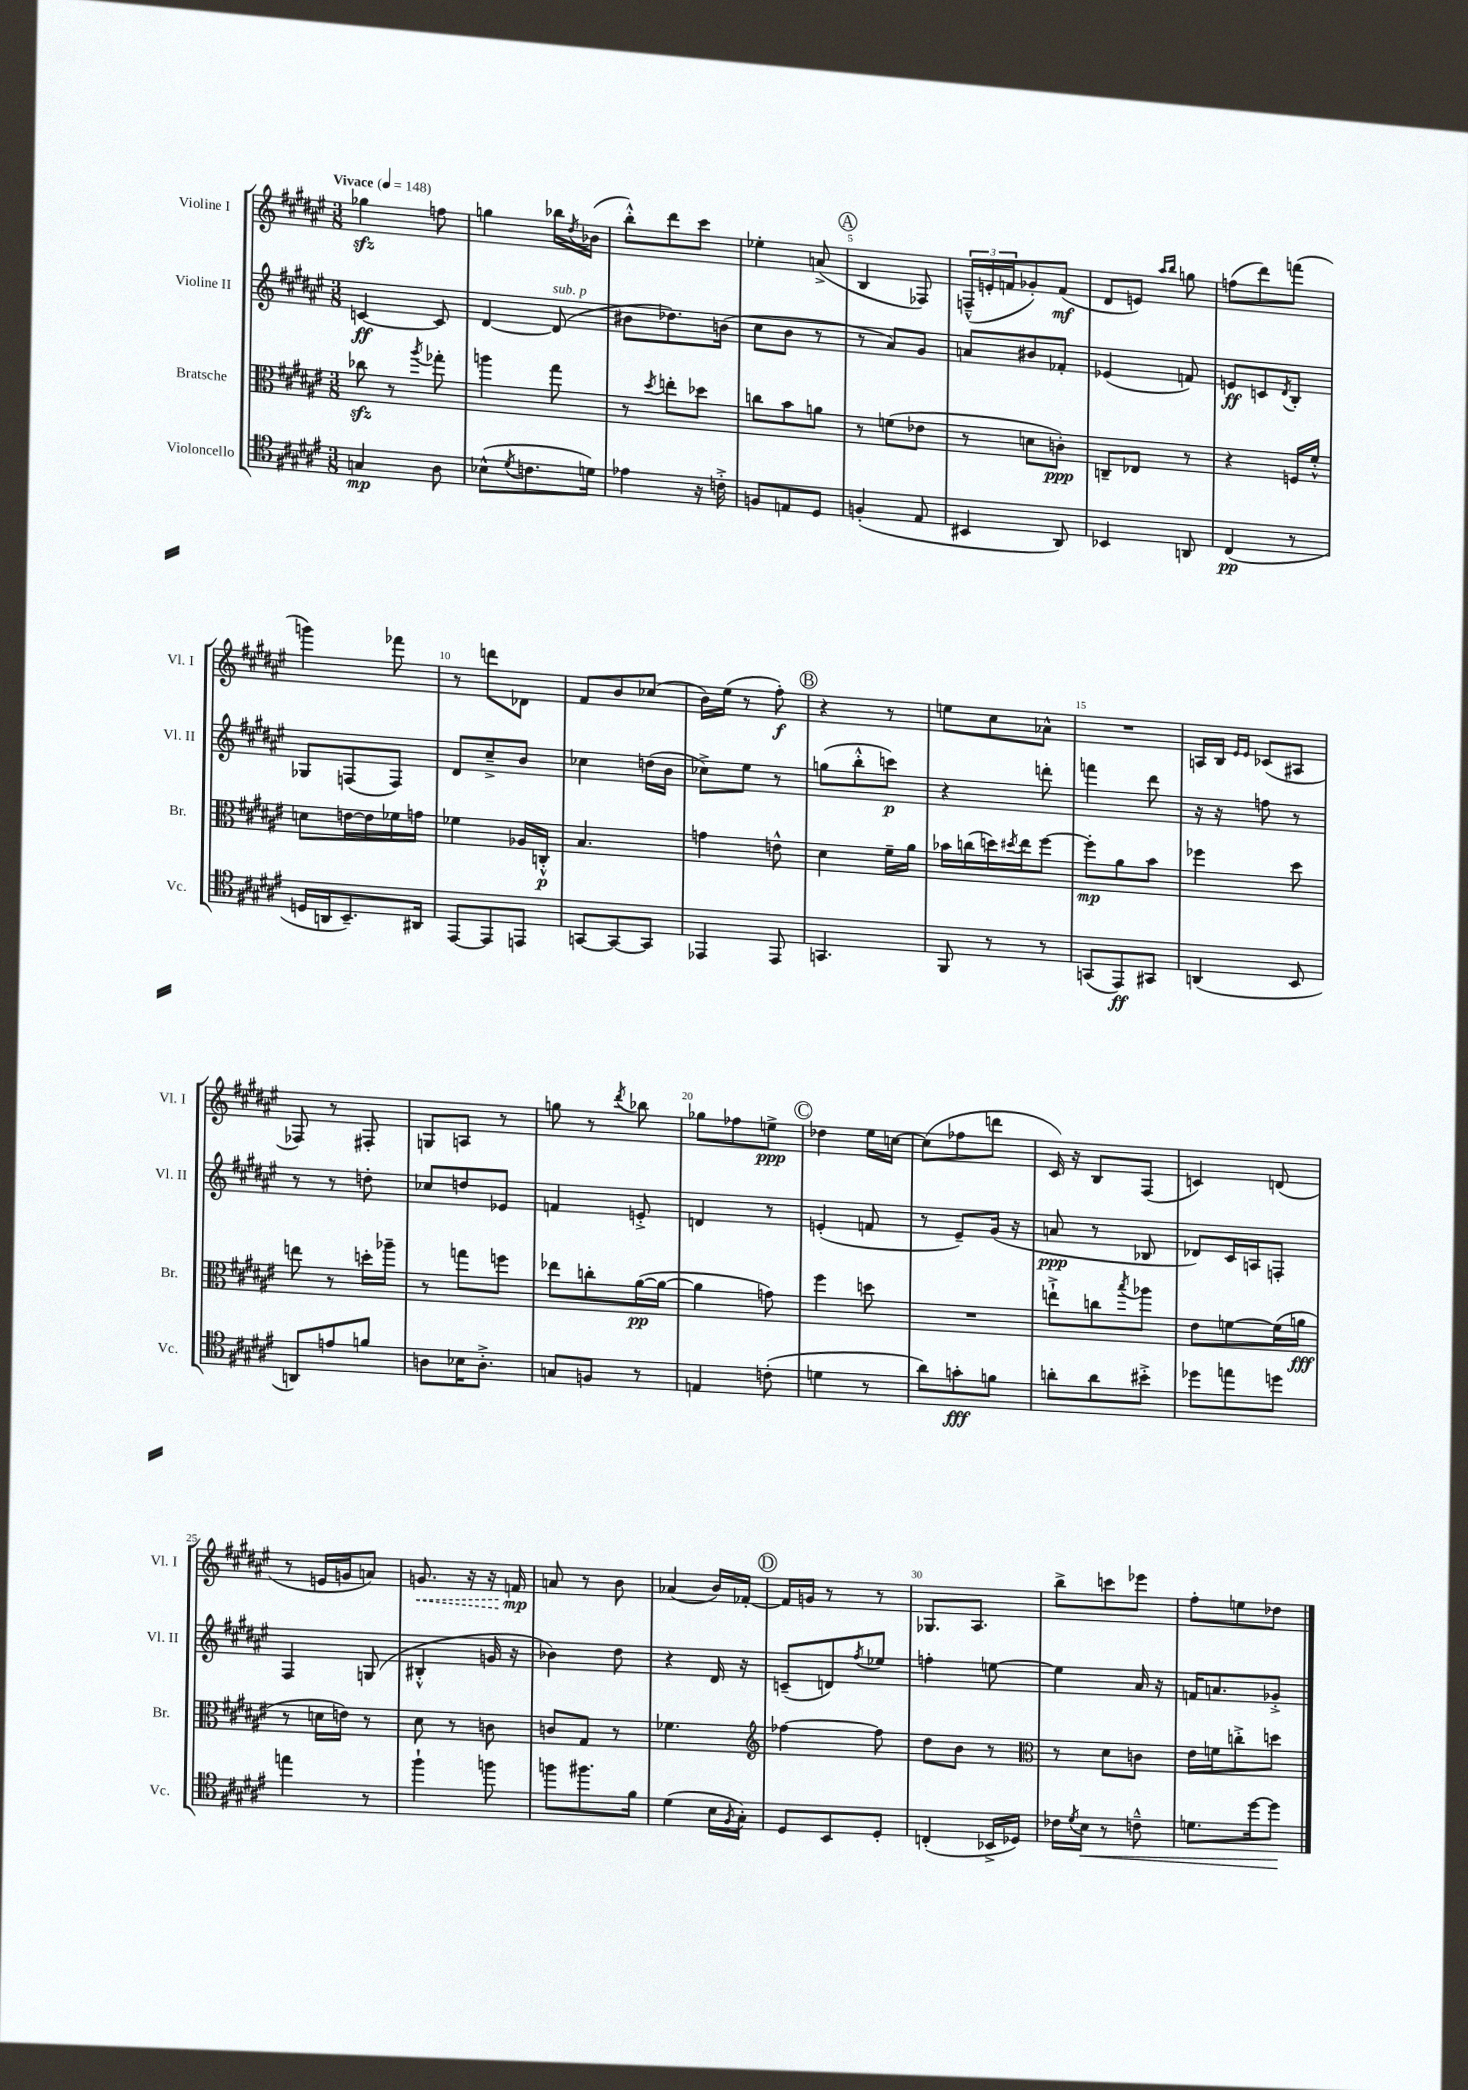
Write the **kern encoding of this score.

**kern	**dynam	**kern	**dynam	**kern	**dynam	**kern	**dynam
*part4	*part4	*part3	*part3	*part2	*part2	*part1	*part1
*staff4	*staff4	*staff3	*staff3	*staff2	*staff2	*staff1	*staff1
*I"Violoncello	*	*I"Bratsche	*	*I"Violine II	*	*I"Violine I	*
*I'Vc.	*	*I'Br.	*	*I'Vl. II	*	*I'Vl. I	*
*clefC4	*	*clefC3	*	*clefG2	*	*clefG2	*
*k[f#c#g#d#a#e#]	*	*k[f#c#g#d#a#e#]	*	*k[f#c#g#d#a#e#]	*	*k[f#c#g#d#a#e#]	*
*M3/8	*	*M3/8	*	*M3/8	*	*M3/8	*
*MM148	*	*MM148	*	*MM148	*	*MM148	*
=1	=1	=1	=1	=1	=1	=1	=1
!	!	!	!	!	!	!LO:TX:a:B:t=Vivace	!
4Gn/	mp	8cc-Xzz\	.	[4cn/	ff	4gg-Xzz\	.
.	.	8r	.	.	.	.	.
.	.	8qaa#/	.	.	.	.	.
8A#\	.	8gg-X'\	.	8c/]	.	8ffn\	.
=2	=2	=2	=2	=2	=2	=2	=2
(8B-X^^\L	.	4aan\	.	[4d#/	.	4ggn\	.
8qd#/	.	.	.	.	.	.	.
8.cn\	.	.	.	.	.	.	.
!	!	!	!	!LO:TX:a:i:t=sub. p	!	!	!
.	.	8gg#\	.	(8d#/]	.	16bb-X\LL	.
.	.	.	.	.	.	8qdd#/	.
16dn\Jk)	.	.	.	.	.	(16b-X\JJ	.
=3	=3	=3	=3	=3	=3	=3	=3
4e-X\	.	8r	.	8b#X\L	.	8bb'^^\L)	.
.	.	8qdd#/	.	.	.	.	.
.	.	8een'\L	.	8.dd-X\)	.	8ddd#\	.
16r	.	8dd-X\J	.	.	.	8ccc#\J	.
16cn'^\	.	.	.	(16bn\Jk	.	.	.
=4	=4	=4	=4	=4	=4	=4	=4
8Fn/L	.	8ccn\L	.	8cc#\L	.	4ee-X'\	.
8En/	.	8b\	.	8b\J	.	.	.
8D#/J	.	8an\J	.	8r	.	(8an^/	.
!!LO:REH:place=s1:t=A
=5	=5	=5	=5	=5	=5	=5	=5
(4Fn'/	.	8r	.	8r	.	4B/	.
.	.	(8fn\L	.	8a#/L)	.	.	.
8E#/	.	8e-X\J	.	8g#/J	.	8F-X/)	.
=6	=6	=6	=6	=6	=6	=6	=6
4BB#X/	.	8r	.	8an/L	.	(24Fn~^^/LL	.
.	.	.	.	.	.	24en'/	.
.	.	.	.	.	.	24fn/J	.
.	.	8dn\L	.	8b#X/	.	8g-X'/)	.
8AA#/)	.	8cn'\J)	ppp	8f-X'/J	.	(8f/J	mf
=7	=7	=7	=7	=7	=7	=7	=7
4BB-X/	.	8Cn~/L	.	(4e-X/	.	8d#/L	.
.	.	8E-X/J	.	.	.	8en/J)	.
.	.	.	.	.	.	16qqaa#/LL	.
.	.	.	.	.	.	16qqbb/JJ	.
8AAn/	.	8r	.	8fn/)	.	8ggn\	.
=8	=8	=8	=8	=8	=8	=8	=8
(4C#/	pp	4r	.	8en/L	ff	(8ffn\L	.
.	.	.	.	8cn/	.	8ddd#\)	.
.	.	.	.	8qd#/	.	.	.
8r	.	16Fn/LL	.	8B'/J	.	(8fffn\J	.
.	.	16f#'^^/JJ	.	.	.	.	.
!!LO:LB:g=z
=9	=9	=9	=9	=9	=9	=9	=9
16Dn/LL	.	8dn\L	.	8G-X/L	.	4gggn\)	.
16AAn/J	.	.	.	.	.	.	.
8.BB~/)	.	[16en\L	.	(8Fn/	.	.	.
.	.	16e\]	.	.	.	.	.
.	.	16f-X\	.	8F/J)	.	8fff-X\	.
16AA#X/Jk	.	16gn\JJ	.	.	.	.	.
=10	=10	=10	=10	=10	=10	=10	=10
[8EE#/L	.	4f-X\	.	8d#/L	.	8r	.
8EE#/]	.	.	.	8cc#~^/	.	8dddn\L	.
8EEn/J	.	16A-X/LL	.	8b/J	.	8d-X\J	.
.	.	16Cn'^^/JJ	p	.	.	.	.
=11	=11	=11	=11	=11	=11	=11	=11
[8GGn/L	.	4.B/	.	4cc-X\	.	8f#/L	.
8GG/_	.	.	.	.	.	8b/	.
8GG/J]	.	.	.	(16ddn\LL	.	(8cc-X/J	.
.	.	.	.	16b\JJ	.	.	.
=12	=12	=12	=12	=12	=12	=12	=12
4EE-X/	.	4gn\	.	8cc-X^\L)	.	16b\LL)	.
.	.	.	.	.	.	(16ee#\JJ	.
.	.	.	.	8ee#\J	.	8r	.
8EE-/	.	8en^^\	.	8r	.	8ff#'\)	f
!!LO:REH:place=s1:t=B
=13	=13	=13	=13	=13	=13	=13	=13
4.GGn/	.	4d#\	.	(8ggn\L	.	4r	.
.	.	.	.	8bb'^^\	.	.	.
.	.	16f#~\LL	.	8cccn\J)	p	8r	.
.	.	16a#\JJ	.	.	.	.	.
=14	=14	=14	=14	=14	=14	=14	=14
8FF#/	.	16b-X\LL	.	4r	.	8een\L	.
.	.	(16ccn\	.	.	.	.	.
8r	.	16ddn\)	.	.	.	8cc#\	.
.	.	8qdd#X/	.	.	.	.	.
.	.	16ee#\J	.	.	.	.	.
8r	.	[8ff#\J	.	8dddn'\	.	8a-X^^\J	.
=15	=15	=15	=15	=15	=15	=15	=15
(8GGn/L	.	8ff#'\L]	mp	4fffn\	.	4.r	.
8EE#/)	ff	8a#\	.	.	.	.	.
8GG#X/J	.	8b\J	.	8ddd#\	.	.	.
=16	=16	=16	=16	=16	=16	=16	=16
(4AAn/	.	4ff-X\	.	16r	.	16An/LL	.
.	.	.	.	16r	.	16B/JJ	.
.	.	.	.	.	.	16qqe#/LL	.
.	.	.	.	.	.	16qqe#/JJ	.
.	.	.	.	8ffn\	.	(8c-X/L	.
8BB/	.	8dd#\	.	8r	.	8A#X/J	.
!!LO:LB:g=z
=17	=17	=17	=17	=17	=17	=17	=17
8AAn/L)	.	8een\	.	8r	.	8F-X/)	.
8en/	.	8r	.	8r	.	8r	.
8fn/J	.	16ddn'\LL	.	8ddn'\	.	8F#X'/	.
.	.	16aa-X~\JJ	.	.	.	.	.
=18	=18	=18	=18	=18	=18	=18	=18
8An\L	.	8r	.	8cc-X/L	.	8Gn/L	.
16B-X\K	.	8ggn\L	.	8ddn/	.	8An/J	.
8.A'^\J	.	.	.	.	.	.	.
.	.	8ffn\J	.	8e-X/J	.	8r	.
=19	=19	=19	=19	=19	=19	=19	=19
8Gn/L	.	8ee-X\L	.	4fn/	.	8ggn\	.
8Fn/J	.	8ccn'\	.	.	.	8r	.
.	.	.	.	.	.	8qddd#/	.
8r	.	([16a#\L	pp	8en'^/	.	8bb-X\	.
.	.	16a#\JJ_	.	.	.	.	.
=20	=20	=20	=20	=20	=20	=20	=20
4En/	.	4a#\]	.	4dn/	.	8gg-X\L	.
.	.	.	.	.	.	8ff-X\	.
(8cn'\	.	8gn\)	.	8r	.	8een^\J	ppp
!!LO:REH:place=s1:t=C
=21	=21	=21	=21	=21	=21	=21	=21
4dn\	.	4ff#\	.	(4en'/	.	4dd-X\	.
8r	.	8ddn\	.	8fn/	.	16ee#\LL	.
.	.	.	.	.	.	[16ccn\JJ	.
=22	=22	=22	=22	=22	=22	=22	=22
8a#\L)	.	4.r	.	8r	.	(8cc\L]	.
8gn'\	fff	.	.	8e#~/L)	.	8ff-X\	.
8fn\J	.	.	.	(16g#/Jk	.	8dddn\J	.
.	.	.	.	16r	.	.	.
=23	=23	=23	=23	=23	=23	=23	=23
8an'\L	.	8een`^\L	.	8an/	ppp	16c#/)	.
.	.	.	.	.	.	16r	.
8a\	.	8ccn\	.	8r	.	8B/L	.
.	.	8qbb/	.	.	.	.	.
8b#X'^\J	.	8aa-X\J	.	8B-X/	.	(8F#/J	.
=24	=24	=24	=24	=24	=24	=24	=24
8dd-X\L	.	8e#\L	.	8d-X/L)	.	4cn/)	.
8een\	.	[8fn\	.	16c#/L	.	.	.
.	.	.	.	16An/J	.	.	.
8ddn\J	.	(16f\L]	.	8Fn'/J	.	(8dn/	.
.	.	16an\JJ	fff	.	.	.	.
!!LO:LB:g=z
=25	=25	=25	=25	=25	=25	=25	=25
4een\	.	8r	.	4F#/	.	8r	.
.	.	16dn\LL	.	.	.	16en/LL	.
.	.	16en\JJ)	.	.	.	16gn/J	.
8r	.	8r	.	(8Gn/	.	8an/J)	.
=26	=26	=26	=26	=26	=26	=26	=26
!	!	!	!	!	!	!	!LO:HP:b
4ff#`\	.	8d#\	.	4B#X'^^/	.	8.gn/	<
.	.	8r	.	.	.	.	.
.	.	.	.	.	.	16r	.
8ffn\	.	8cn\	.	16gn/	.	16r	.
.	.	.	.	16r	.	16fn/	mp
.	.	.	.	.	.	.	[
=27	=27	=27	=27	=27	=27	=27	=27
8ffn\L	.	8cn/L	.	4b-X\)	.	8an/	.
8.ff#X\	.	8G#/J	.	.	.	8r	.
.	.	8r	.	8dd#\	.	8b\	.
16f#\Jk	.	.	.	.	.	.	.
=28	=28	=28	=28	=28	=28	=28	=28
(4d#\	.	4.f-X\	.	4r	.	(4a-X/	.
16B\LL	.	.	.	16d#/	.	16b/LL)	.
8qF#/	.	.	.	.	.	.	.
16G#'\JJ)	.	.	.	16r	.	[16f-X'/JJ	.
!!LO:REH:place=s1:t=D
=29	=29	=29	=29	=29	=29	=29	=29
*	*	*clefG2	*	*	*	*	*
8D#/L	.	[4ff-X\	.	(8cn~/L	.	16f-/LL]	.
.	.	.	.	.	.	16gn/JJ	.
8BB/	.	.	.	8dn/)	.	8r	.
.	.	.	.	8qff#/	.	.	.
8D#'/J	.	8ff-\]	.	8ee-X/J	.	8r	.
=30	=30	=30	=30	=30	=30	=30	=30
(4Cn'/	.	8dd#\L	.	4ffn'\	.	8.G-X/L	.
.	.	8b\J	.	.	.	.	.
.	.	.	.	.	.	8.A#/J	.
16BB-X^/LL	.	8r	.	[8een\	.	.	.
16D-X/JJ)	.	.	.	.	.	.	.
=31	=31	=31	=31	=31	=31	=31	=31
*	*	*clefC3	*	*	*	*	*
16c-X\LL	.	8r	.	4ee\]	.	8bb^\L	.
8qd#/	.	.	.	.	.	.	.
!	!LO:HP:b	!	!	!	!	!	!
16B\JJ	<	.	.	.	.	.	.
8r	.	8d#\L	.	.	.	8cccn\	.
8cn~^^\	.	8cn\J	.	16a#/	.	8eee-X\J	.
.	.	.	.	16r	.	.	.
=32	=32	=32	=32	=32	=32	=32	=32
8.dn\L	.	16e#\LL	.	16fn/KL	.	8ff#'\L	.
.	.	16fn\J	.	8.an/	.	.	.
.	.	8ccn'^\	.	.	.	8een\	.
[16dd#\k	.	.	.	.	.	.	.
8dd#\J]	.	8ddn\J	.	8g-X'^/J	.	8dd-X\J	.
.	[	.	.	.	.	.	.
==	==	==	==	==	==	==	==
*-	*-	*-	*-	*-	*-	*-	*-
